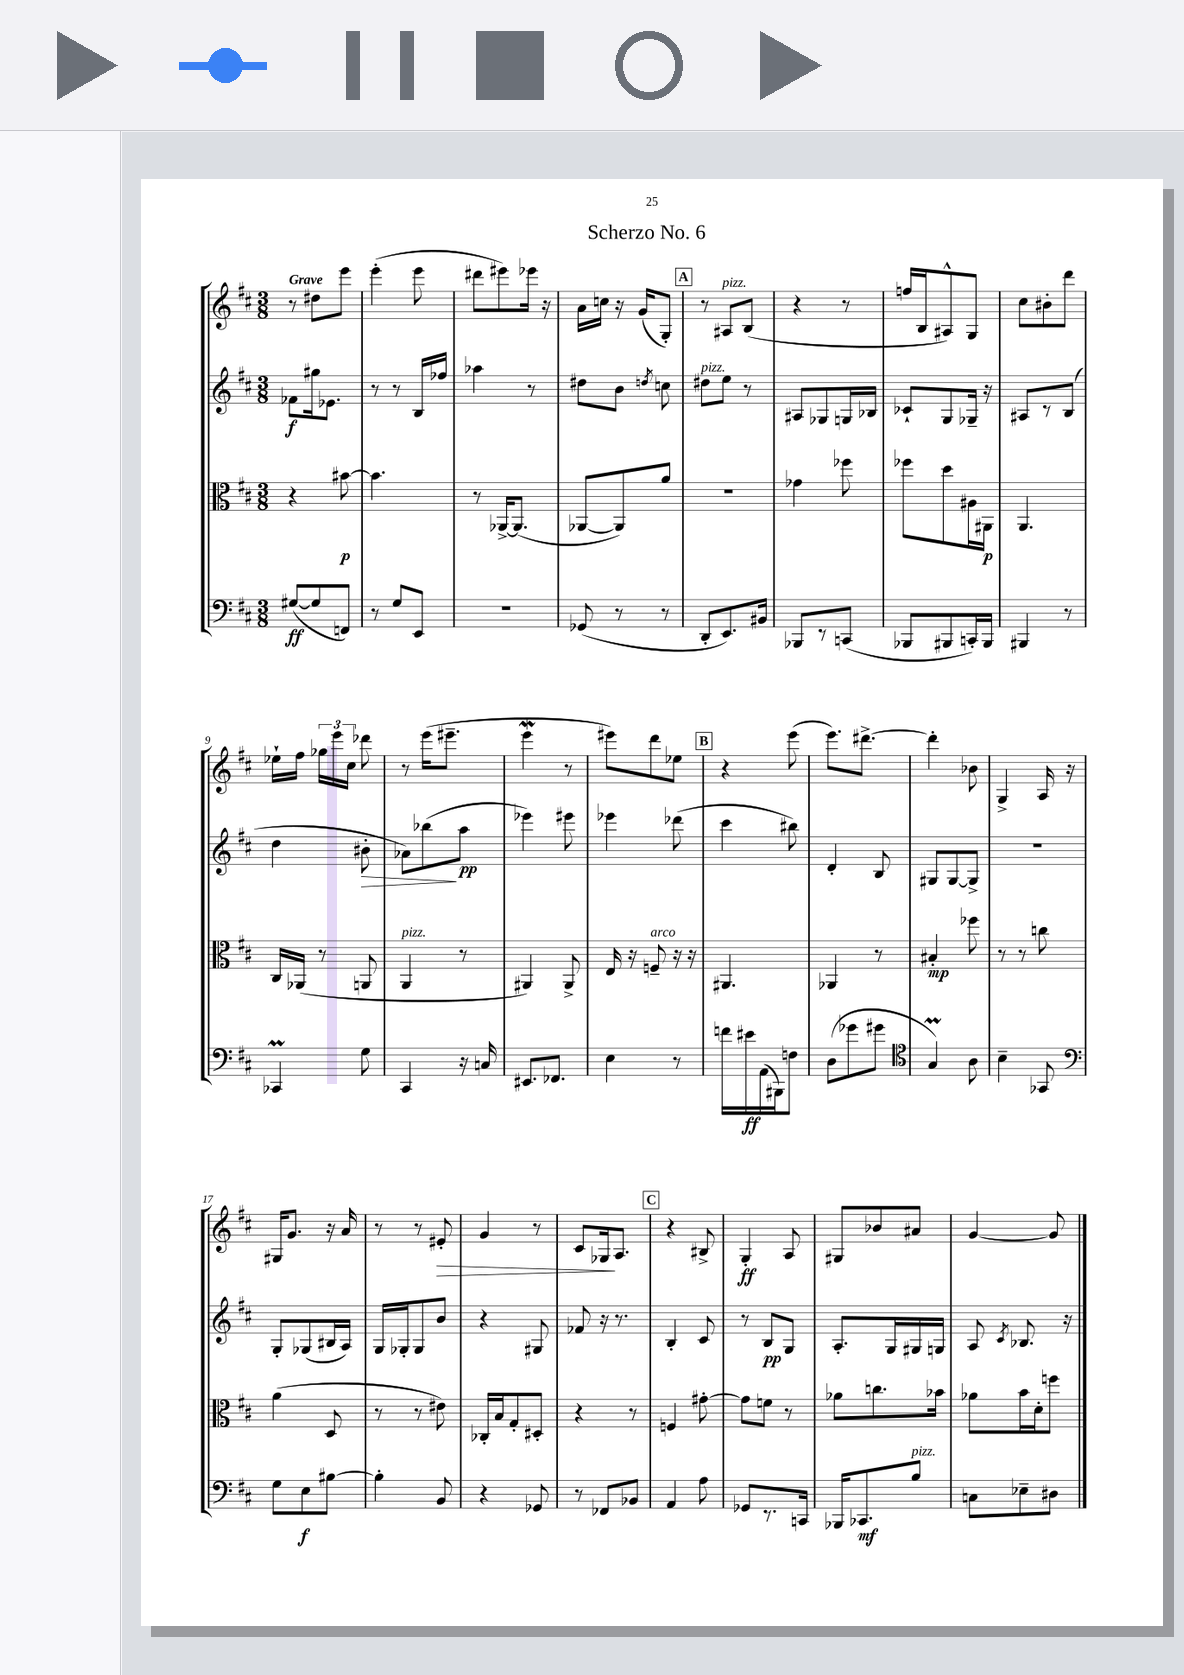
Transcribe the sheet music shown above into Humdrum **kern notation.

**kern	**kern	**kern	**kern
*staff4	*staff3	*staff2	*staff1
*clefF4	*clefC3	*clefG2	*clefG2
*k[f#c#]	*k[f#c#]	*k[f#c#]	*k[f#c#]
*M3/8	*M3/8	*M3/8	*M3/8
([8G#	4r	8f-	8r
8G#]	.	16gg#	8dd#
.	.	8.e-	.
8FF)	[8b#	.	8eee
=	=	=	=
8r	4.b#]	8r	(4eee'
8G	.	8r	.
8EE	.	16B	8eee
.	.	16ff-	.
=	=	=	=
4.r	8r	4aa-	8ddd#
.	[16AA-^	.	8eee#)
.	(8.AA-]	.	.
.	.	8r	16eee-
.	.	.	16r
=	=	=	=
(8GG-	[8AA-	8dd#	16a
.	.	.	16cc
8r	8AA-])	8b	16r
.	.	.	(16g
.	.	8qdd	.
8r	8a	8cc	8G')
=	=	=	=
8DD'	4.r	8dd#	8r
8.EE)	.	8ee	8A#
.	.	8r	(8B
16BB#	.	.	.
=	=	=	=
8BBB-	4g-	8A#	4r
8r	.	8G-	.
(8CC	8ff-	16G	8r
.	.	16B-	.
=	=	=	=
8BBB-	8ff-	8c-`	16ff
.	.	.	16B
8BBB#	8dd	8G	8A#^^)
16CC')	16A#	16G-~	8G
16BBB#	16AA#	16r	.
=	=	=	=
4BBB#	4.AA	8A#	8cc#
.	.	8r	8b#'
8r	.	(8B	8ddd
=	=	=	=
4CC-	16C#	4dd	16ee-`
.	(16AA-	.	16ff#
.	8r	.	24gg-
.	.	.	24eee
.	.	.	24cc#
8G	8AA	8b#'	8ddd-
=	=	=	=
4CC#	4AA	8a-)	8r
.	.	(8bb-	(16eee
.	.	.	8.eee#~
16r	8r	8aa	.
16C	.	.	.
=	=	=	=
8.EE#	4AA#)	4eee-)	4eee
8.FF-	.	.	.
.	8AA#^	8eee#	8r
=	=	=	=
4E	16E	4eee-	8eee#)
.	16r	.	.
.	8F~	.	8ddd
8r	16r	(8ddd-	8ee-
.	16r	.	.
=	=	=	=
16f	4.AA#	4ccc#	4r
16e#	.	.	.
(16AA	.	.	.
16BBB#)	.	.	.
8F	.	8bb#)	(8eee
=	=	=	=
(8D	4AA-	4d'	8.eee)
8g-	.	.	.
.	.	.	[8.ddd#^
8g#	8r	8B	.
=	=	=	=
*clefC4	*	*	*
4G)	4B#'	8G#	4ddd#']
.	.	[8G#	.
8A	8ff-	8G#^]	8b-
=	=	=	=
4B~	8r	4.r	4G^
.	8r	.	.
8GG-	8cc	.	16A
.	.	.	16r
=	=	=	=
*clefF4	*	*	*
8G	(4a	8G'	16G#
.	.	.	8.g
8E	.	(8G-	.
[8B#	8D	16B#	16r
.	.	16A)	16a
=	=	=	=
4B#']	8r	16G	8r
.	.	16G-'	.
.	8r	8G-	8r
8BB	8e#)	8b	8e#'
=	=	=	=
4r	16C-'	4r	4g
.	16B	.	.
.	8G'	.	.
8GG-	8D#'	8G#	8r
=	=	=	=
8r	4r	8f-	8c#
8FF-	.	16r	16G-
.	.	8.r	8.A
8BB-	8r	.	.
=	=	=	=
4AA	4F	4B'	4r
8A	[8g#'	8c#	8B#^
=	=	=	=
8GG-	8g#]	8r	4G'
8.r	8f	8B	.
.	8r	8G	8A
16CC	.	.	.
=	=	=	=
16BBB-	8a-	8.A'	8G#
8.CC-	.	.	.
.	8.cc	.	8b-
.	.	16G	.
8B	.	16G#	8a#
.	16b-	16G	.
=	=	=	=
8C	8a-	8A	[4g
.	.	8qc#	.
8E-~	16b	8.B-	.
.	16d'	.	.
8D#	8ff	.	8g]
.	.	16r	.
==	==	==	==
*-	*-	*-	*-
